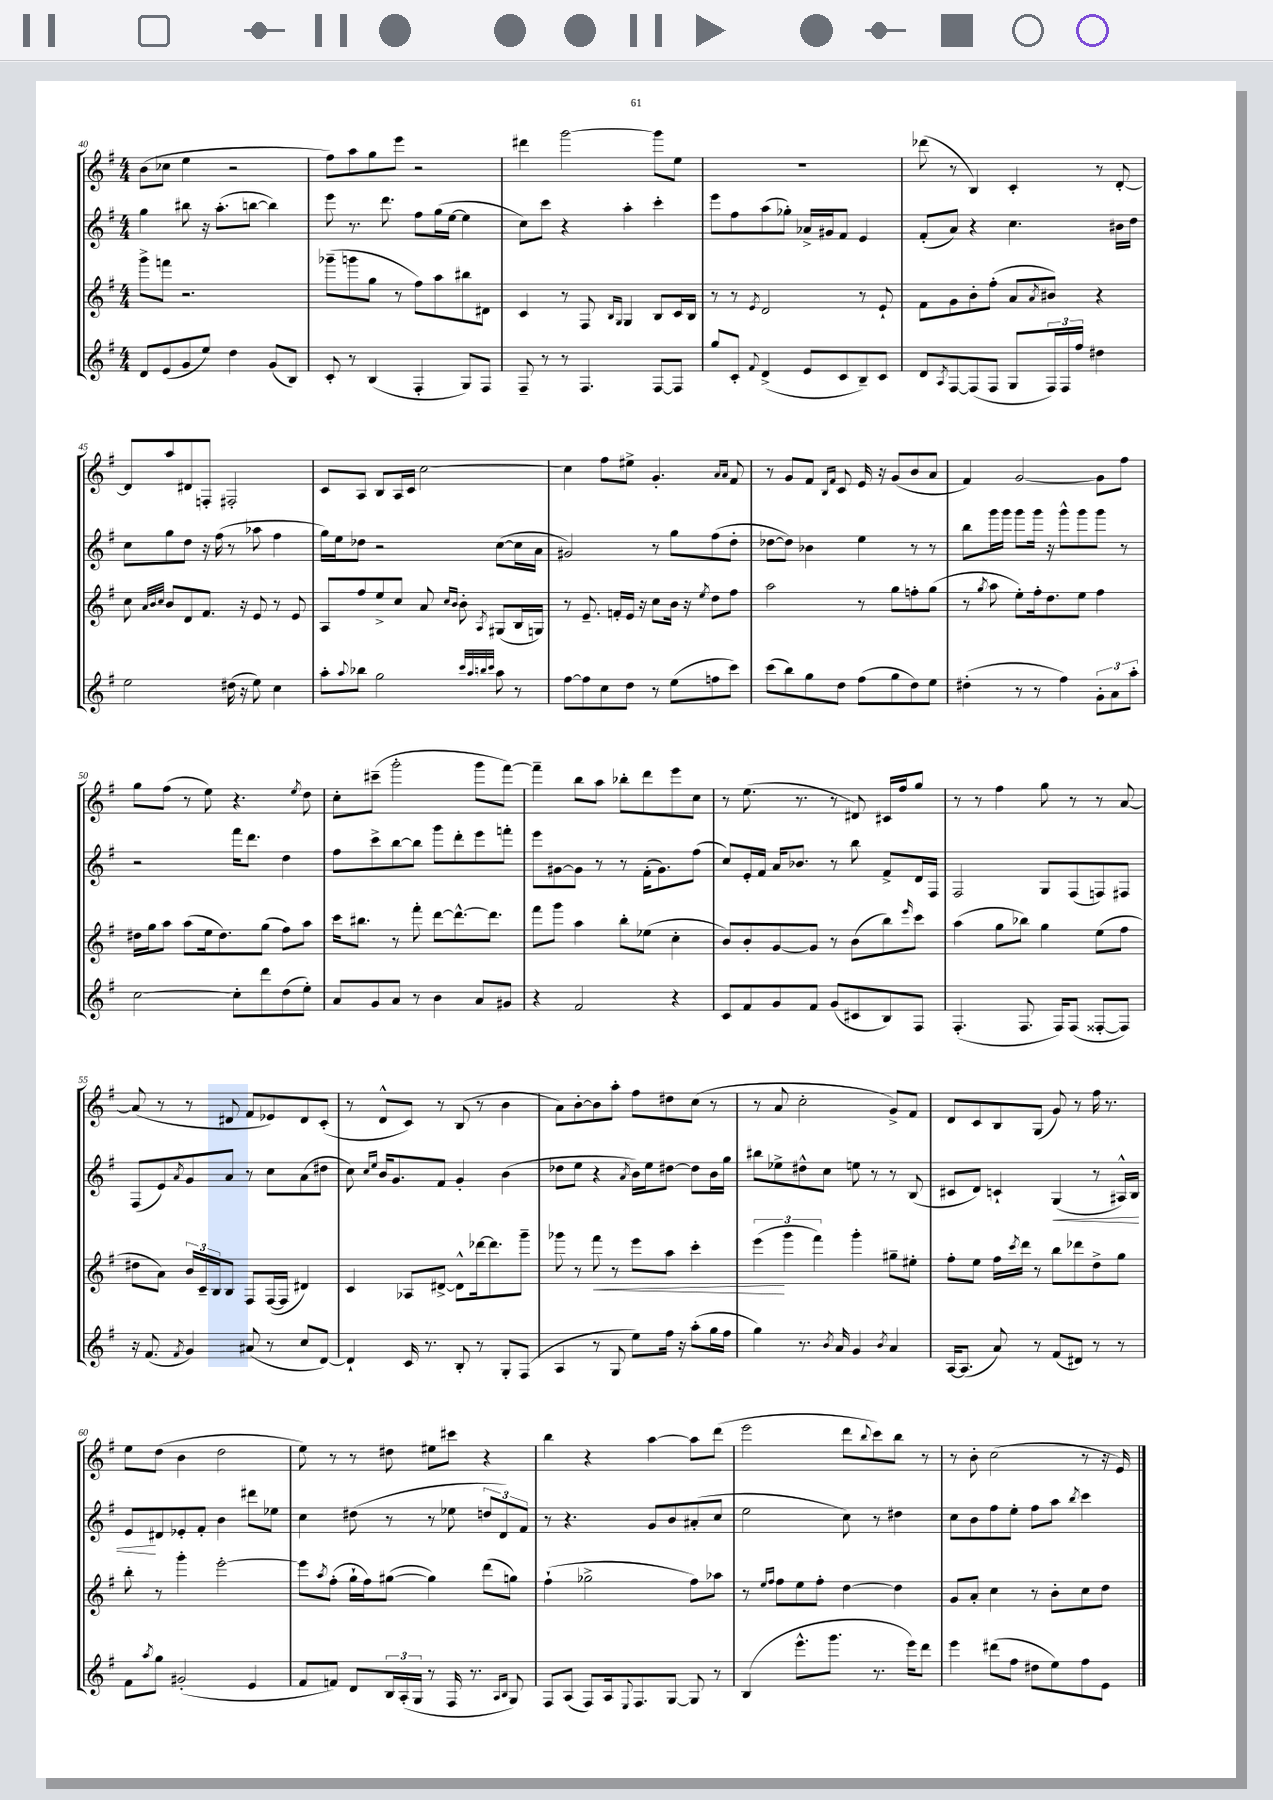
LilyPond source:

<<
\new StaffGroup <<
\new Staff = "s0" {
    \clef treble \key g \major \numericTimeSignature \time 4/4
    b'8( ces''8 e''4 r2 |
    fis''8) a''8 g''8 e'''8 r2 |
    dis'''4 g'''2~ g'''8 e''8 |
    R1 |
    des'''8( r8 b4) c'4-. r8 d'8~-. |
    d'8 a''8 dis'8 f8-. fis2-. |
    c'8 a8 b8 a16 c'16 c''2~ |
    c''4 fis''8 eis''8-> g'4.-. \grace { a'16 a'16 } fis'8 |
    r8 g'8 fis'8 \grace { b16 fis'16 } c'8 e'16 r16 g'8( b'8 a'8 |
    fis'4) g'2~ g'8 fis''8 |
    g''8 fis''8( r8 e''8) r4. \acciaccatura { e''8 } d''8 |
    c''8-. cis'''8--( g'''2-. g'''8 fis'''8~) |
    fis'''4-- b''8 a''8 bes''8-. d'''8 e'''8 c''8 |
    r8 e''8.( r8. r8 dis'8) cis'16 fis''16 g''8 |
    r8 r8 fis''4 g''8 r8 r8 a'8~ |
    a'8( r8 r8 dis'8 fis'8 ees'8) dis'8 c'8-.( |
    r8 d'8-^ c'8) r8 b8( r8 b'4 |
    a'8) b'8~-. b'8 a''8-. fis''8 dis''8 c''8( r8 |
    r8 a'8 c''2-. g'8->) fis'8 |
    d'8 c'8 b8 g8( g'8) r8 fis''16 r8. |
    e''8 d''8( b'4 d''2 |
    e''8) r8 r8 dis''8 eis''8 cis'''8 r4 |
    b''4 r4 a''4~ a''8 d'''8( |
    e'''2 d'''8 \appoggiatura { b''8 } c'''8) b''8 r8 |
    r8 b'8-. c''2( r8 r16 e'16) \bar "|." |
}
\new Staff = "s1" {
    \clef treble \key g \major \numericTimeSignature \time 4/4
    g''4 bis''8 r16 a''8.-.( b''8~ b''4) |
    e'''8 r8. d'''8. fis''8 g''16( e''16~ e''4 |
    c''8) c'''8 r4 a''4-. c'''4-. |
    e'''8 fis''8 a''8( ges''8-.) aes'16-> gis'16 fis'8 e'4 |
    fis'8-.( a'8) r4 c''4. bis'16 d''16 |
    c''8 g''8 d''8 r16 fis''16( r8 aes''8 fis''4 |
    g''16) e''16 des''8 r2 c''8~( c''16 a'16 |
    gis'2) r8 g''8 fis''8( d''8-. |
    des''8~ des''8) bes'4 e''4 r8 r8 |
    b''8 g'''16 g'''16 g'''8 g'''16 r16 g'''8-^ g'''8 g'''8 r8 |
    r2 fis'''16 d'''8. d''4 |
    fis''8 c'''8-> b''8~ b''8 g'''8 d'''8-. e'''8 f'''8-. |
    e'''8 gis'8~ gis'8 r8 r8 fis'16-.( gis'8.) fis''8( |
    c''8) e'16-. fis'16 a'16 bes'8. r8 b''8 fis'8-> d'16 fis16 |
    fis2 g8 fis8( f8) fis8 |
    fis8( e'8) \acciaccatura { a'8 } g'8 a'8 r8 c''8 a'8( dis''8 |
    c''8) \grace { c''16 e''16 } b'16 g'8. fis'8 g'4-. b'4( |
    des''8 e''8 r4 \acciaccatura { a'8 } b'16) e''16 dis''8~ dis''8 b'16 g''16 |
    bis''8 ees''8-> dis''8-^ c''8 e''8 r8 r8 b8( |
    cis'8 d'8) c'4-! g4\<( r8 ais16-^) b16 |
    e'8\! dis'8 ees'8-. fis'8-. b'4 dis'''8 ees''8 |
    c''4 dis''8( r8 r8 ees''8 \tuplet 3/2 { d''8 d'8) fis'8 } |
    r8 r4. g'8 b'8 ais'8-.( c''8 |
    e''2 c''8) r8 dis''4 |
    c''8 b'8 fis''8 e''8-. fis''8 a''8 \acciaccatura { b''8 } c'''4 \bar "|." |
}
\new Staff = "s2" {
    \clef treble \key g \major \numericTimeSignature \time 4/4
    g'''8-> f'''8 r2. |
    ges'''8--( g'''8 g''8 r8 fis''8) a''8 bis''8 dis'8 |
    c'4 r8 fis8 \grace { b16 g16 } g4 b8 c'16 b16 |
    r8 r8 \acciaccatura { e'8 } d'2 r8 e'8-! |
    fis'8 g'8 b'8-. fis''8-.( a'8 \acciaccatura { a'8 } bis'8) r4 |
    c''8 \grace { a'32 b'32 c''32 } b'8 d'8 fis'8. r16 e'8 r8 e'8 |
    a8 fis''8 e''8-> c''8 a'8 \grace { c''16 b'16 } b'8-. \acciaccatura { a8 } gis8( b16 g16) |
    r8 e'8.-- f'16-. e'16 r16 c''8 b'16 r16 \acciaccatura { e''8 } d''8 fis''8 |
    a''2 r8 g''8 f''8-. g''8( |
    r8 \acciaccatura { g''8 } a''8 e''8-.) fis''16-. d''8. e''8 fis''4 |
    dis''16 g''16 a''8 a''8( e''16 dis''8.) g''8( fis''8) a''8 |
    c'''16 bis''8. r8 fis'''8-. d'''8~ d'''8.~-^ d'''8. |
    fis'''8 g'''8 a''4 b''8-. ees''8( c''4-. |
    b'8) b'8-. g'8~ g'8 r8 b'8( b''8) \grace { e'''16 } c'''8 |
    a''4( g''8 bes''8) g''4 e''8( fis''8 |
    dis''8 a'8) \tuplet 3/2 { b'16 c'16-- b16 } b8 fis8 fis16~( fis16 dis'4) |
    c'4 aes8 dis'8~-> dis'8-^ des'''16~ des'''8. g'''8-- |
    ges'''8 r8 fis'''8\< r8 e'''8 a''8 c'''4-. |
    \tuplet 3/2 { e'''4\!( g'''4 fis'''4) } g'''4-. gis''8-- eis''8-. |
    fis''8-. e''8 fis''16 \acciaccatura { c'''8 } d'''16 r8 b''8 des'''8 d''8-> g''8 |
    b''8-. r8 g'''4-. e'''2~-. |
    e'''8 \acciaccatura { a''8 } fis''8-.( g''16-! fis''16) gis''8~( gis''4) d'''8( g''8) |
    fis''4-!( ges''2-> fis''8) aes''8 |
    r8 \grace { e''16 fis''16 } fis''8 e''8 fis''8-. d''4~ d''4 |
    g'8 a'8-. c''4 r8 b'8-. c''8 d''8 \bar "|." |
}
\new Staff = "s3" {
    \clef treble \key g \major \numericTimeSignature \time 4/4
    d'8 e'8( g'8 e''8) d''4 g'8( b8) |
    c'8-. r8 b4( fis4-. g8) fis8 |
    fis8-- r8 r8 fis4. fis8~ fis8 |
    g''8 c'8-. \appoggiatura { fis'8 } d'4->( e'8 c'8 b8--) c'8 |
    d'8 \acciaccatura { a8 } fis8~ fis8( fis8 g8 \tuplet 3/2 { fis16) fis16 fis''16 } dis''4 |
    e''2 dis''16( r16 e''8) c''4 |
    a''8-. \appoggiatura { a''8 } bes''8 g''2 \grace { c'''32 a''32 b''32 c'''32 } a''8 r8 |
    fis''8~ fis''8 c''8 d''8 r8 e''8( f''8 c'''8) |
    c'''8( b''8) g''8 d''8 fis''8( g''8 d''8) e''8 |
    dis''4-.( r8 r8 fis''4) \tuplet 3/2 { g'8-. a'8 a''8-. } |
    c''2~ c''8-. d'''8 d''8( e''8-.) |
    a'8 g'8 a'8 r8 b'4 a'8 gis'8 |
    r4 fis'2 r4 |
    c'8 fis'8 g'8 fis'8 g'8( cis'8 b8) fis8 |
    fis4.-.( fis8. fis16) fis8( fisis8~-. fisis8) |
    r16 fis'8.( \acciaccatura { fis'8 } g'4) ais'8( r8 c''8 d'8~) |
    d'4-! c'16 r8. b8-. r8 g8-. fis8( |
    a4 r8 g8 e''8) fis''16 r16 a''8-.( g''16 fis''16 |
    g''4) r8. \acciaccatura { b'8 } a'16 g'4 \acciaccatura { b'8 } a'4 |
    a16~ a8.( a'8) r8 fis'8( dis'8) r8 r8 |
    fis'8 \acciaccatura { a''8 } g''8 gis'2-.( e'4 |
    fis'8 f'8) d'8 \tuplet 3/2 { b16 a16-.( g16 } r8 fis16 r8. \grace { a16 b16 } g8) |
    fis8 a8( fis8) a16 \appoggiatura { e8 } fis8. g8~ g8 r8 |
    b4( e'''8.-^ g'''8. r8. e'''16) d'''8 |
    e'''4 dis'''8( fis''8 dis''8 e''8) fis''8 e'8 \bar "|." |
}
>>
>>
\layout { \context { \Score currentBarNumber = #40 } }
